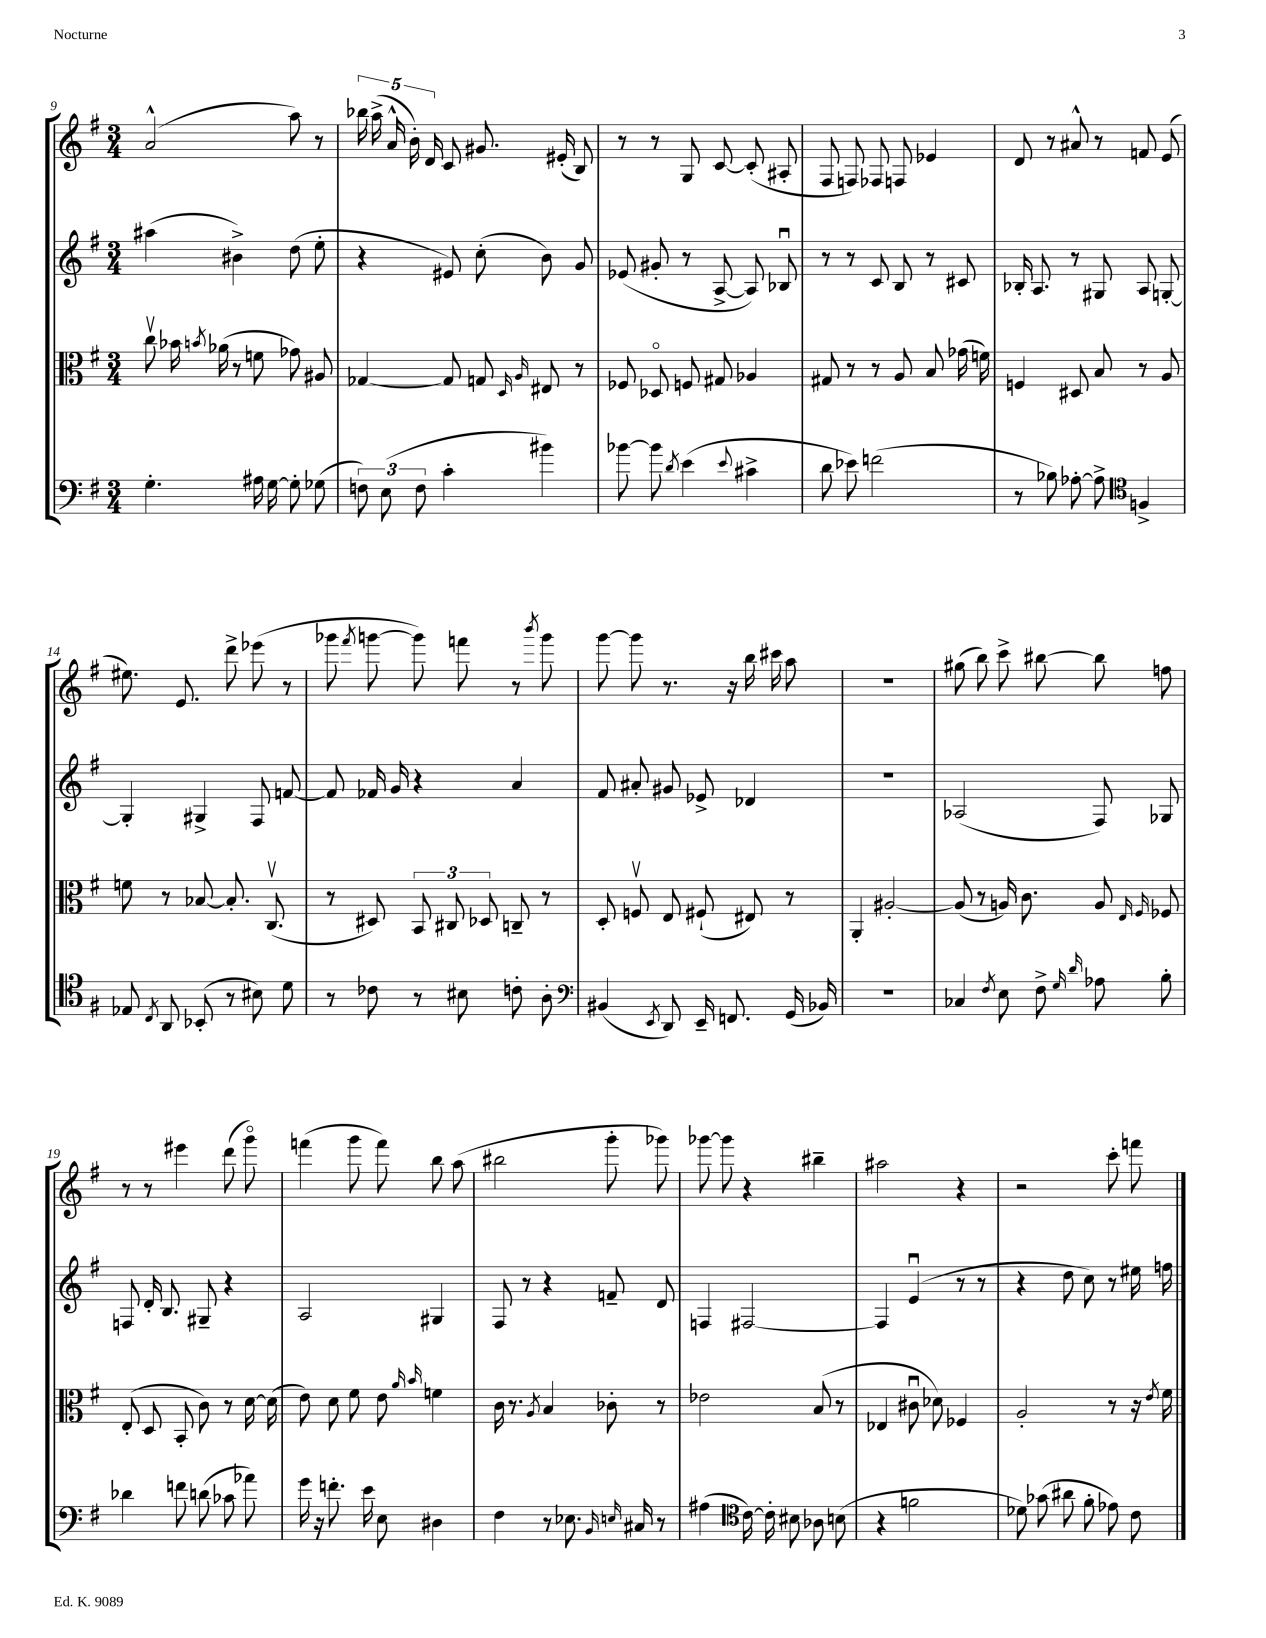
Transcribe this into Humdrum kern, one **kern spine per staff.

**kern	**kern	**kern	**kern
*staff4	*staff3	*staff2	*staff1
*clefF4	*clefC3	*clefG2	*clefG2
*k[f#]	*k[f#]	*k[f#]	*k[f#]
*M3/4	*M3/4	*M3/4	*M3/4
4.G'\	8ccv\	(4aa#\	(2a^^/
.	16b-\	.	.
.	8qb/	.	.
.	(16a-\	.	.
.	8r	4b#^\)	.
16A#\	8f\	.	.
[16G\	.	.	.
8G'\]	8g-\)	(8dd\	8aa\)
(8G-\	8A#/	8ee'\	8r
=	=	=	=
12F\)	[4G-/	4r	20bb-\
.	.	.	(20aa^\
(12E\	.	.	.
.	.	.	20a^^/
.	.	.	20b'\)
12F\	.	.	.
.	.	.	20d/
4c'\	8G-/]	8e#/)	8c/
.	8G/	(8cc'\	8.g#/
.	16qqD/	.	.
.	16qqA/	.	.
4b#\)	8E#/	8b\)	.
.	.	.	(16e#'/
.	8r	8g/	8B/)
=	=	=	=
[8b-\	8F-/	(8e-/	8r
8b-\]	8D-o/	8g#'/	8r
8qd/	.	.	.
(4e\	8F/	8r	8G/
.	8G#/	[8A^/	[8c/
8qqe/	.	.	.
4c#^\	4A-/	8A/])	(8c'/]
.	.	8B-u/	8A#'/
=	=	=	=
8d\	8G#/	8r	8F#/
8e-\)	8r	8r	8F/)
(2f\	8r	8c/	8F-/
.	8A/	8B/	8F/
.	8B/	8r	4e-/
.	(16g-\	8c#/	.
.	16f\)	.	.
=	=	=	=
8r	4F/	16B-'/	8d/
.	.	8.A/	.
8B-\)	.	.	8r
[8A-'\	8D#/	8r	8a#^^/
8A-^\]	8B/	8G#/	8r
*clefC4	*	*	*
4F^/	8r	8A/	8f/
.	8A/	[8G'/	(8e/
=	=	=	=
8E-/	8f\	4G'/]	8.ee#\)
8qC/	.	.	.
8AA/	8r	.	.
.	.	.	8.e/
(8BB-'/	[8B-/	4G#^/	.
8r	8.B-'/]	.	8ddd^\
8B#\)	.	8F#/	(8eee-\
.	(8.Cv/	.	.
8d\	.	[8f/	8r
=	=	=	=
8r	8r	8f/]	8ggg-\
.	.	.	8qfff#/
8c-\	8D#/)	16f-/	[8ggg\
.	.	16g/	.
8r	12BB/	4r	8ggg\])
.	12C#/	.	.
8B#\	.	.	8fff\
.	12D-/	.	.
8c'\	8C~/	4a/	8r
.	.	.	8qbbb/
8A'\	8r	.	8ggg\
=	=	=	=
*clefF4	*	*	*
(4BB#/	8D'/	8f#/	[8ggg\
.	8Fv/	8a#'/	8ggg\]
8qEE/	.	.	.
8DD/)	8E/	8g#/	8.r
16EE~/	(8F#`/	8e-^/	.
8.FF/	.	.	16r
.	8E#/)	4d-/	16bb\
.	.	.	16ccc#\
(16GG/	8r	.	8aa\
16BB-/)	.	.	.
=	=	=	=
2.r	4AA'/	2.r	2.r
.	[2A#'/	.	.
=	=	=	=
4C-/	(8A#/]	(2A-/	(8gg#\
.	8r	.	8bb\)
8qF#/	.	.	.
8E\	16A/)	.	8ccc^\
.	8.c\	.	.
8F#^\	.	.	[8bb#\
16qqG/	.	.	.
16qqd/	.	.	.
8A-\	8A/	8F#/)	8bb#\]
.	16qqE/	.	.
.	16qqF#/	.	.
8B'\	8F-/	8G-/	8ff\
=	=	=	=
4d-\	(8E'/	8F/	8r
.	8D/	16d'/	8r
.	.	8.B/	.
8f\	8BB'/	.	4eee#\
(8d\	8c\)	8G#~/	.
8c-\	8r	4r	(8ddd\
8a-\)	[16d\	.	8gggo\)
.	(16d\]	.	.
=	=	=	=
16g\	8e\)	2A/	(4fff\
16r	.	.	.
8.f'\	8d\	.	.
.	8f#\	.	8ggg\
16e\	.	.	.
8E\	8e\	.	8fff\)
.	16qqa/	.	.
.	16qqb/	.	.
4D#\	4f\	4G#/	8bb\
.	.	.	(8aa\
=	=	=	=
4F#\	16c\	8F#/	2bb#\
.	8.r	.	.
.	.	8r	.
.	8qA/	.	.
8r	4B/	4r	.
8.E-\	.	.	.
.	8c-'\	8f~/	8ggg'\
16qqBB/	.	.	.
16qqE/	.	.	.
16C#/	.	.	.
8r	8r	8d/	8ggg-\)
=	=	=	=
(4A#\	2e-\	4F/	[8ggg-\
.	.	.	8ggg-\]
*clefC4	*	*	*
[16c\)	.	[2F#/	4r
16c'\]	.	.	.
8B#\	.	.	.
8A-\	(8B/	.	4bb#~\
(8B\	8r	.	.
=	=	=	=
4r	4E-/	4F#/]	2aa#\
2f\	8c#u\	(4eu/	.
.	8d-\)	.	.
.	4F-/	8r	4r
.	.	8r	.
=	=	=	=
8d-\)	2A'/	4r	2r
(8g-\	.	.	.
8a#\	.	8dd\	.
8f#'\	.	8cc\)	.
8e-\)	8r	8r	8ccc'\
8c\	16r	16ee#\	8fff\
.	8qe/	.	.
.	16f#\	16ff\	.
==	==	==	==
*-	*-	*-	*-
